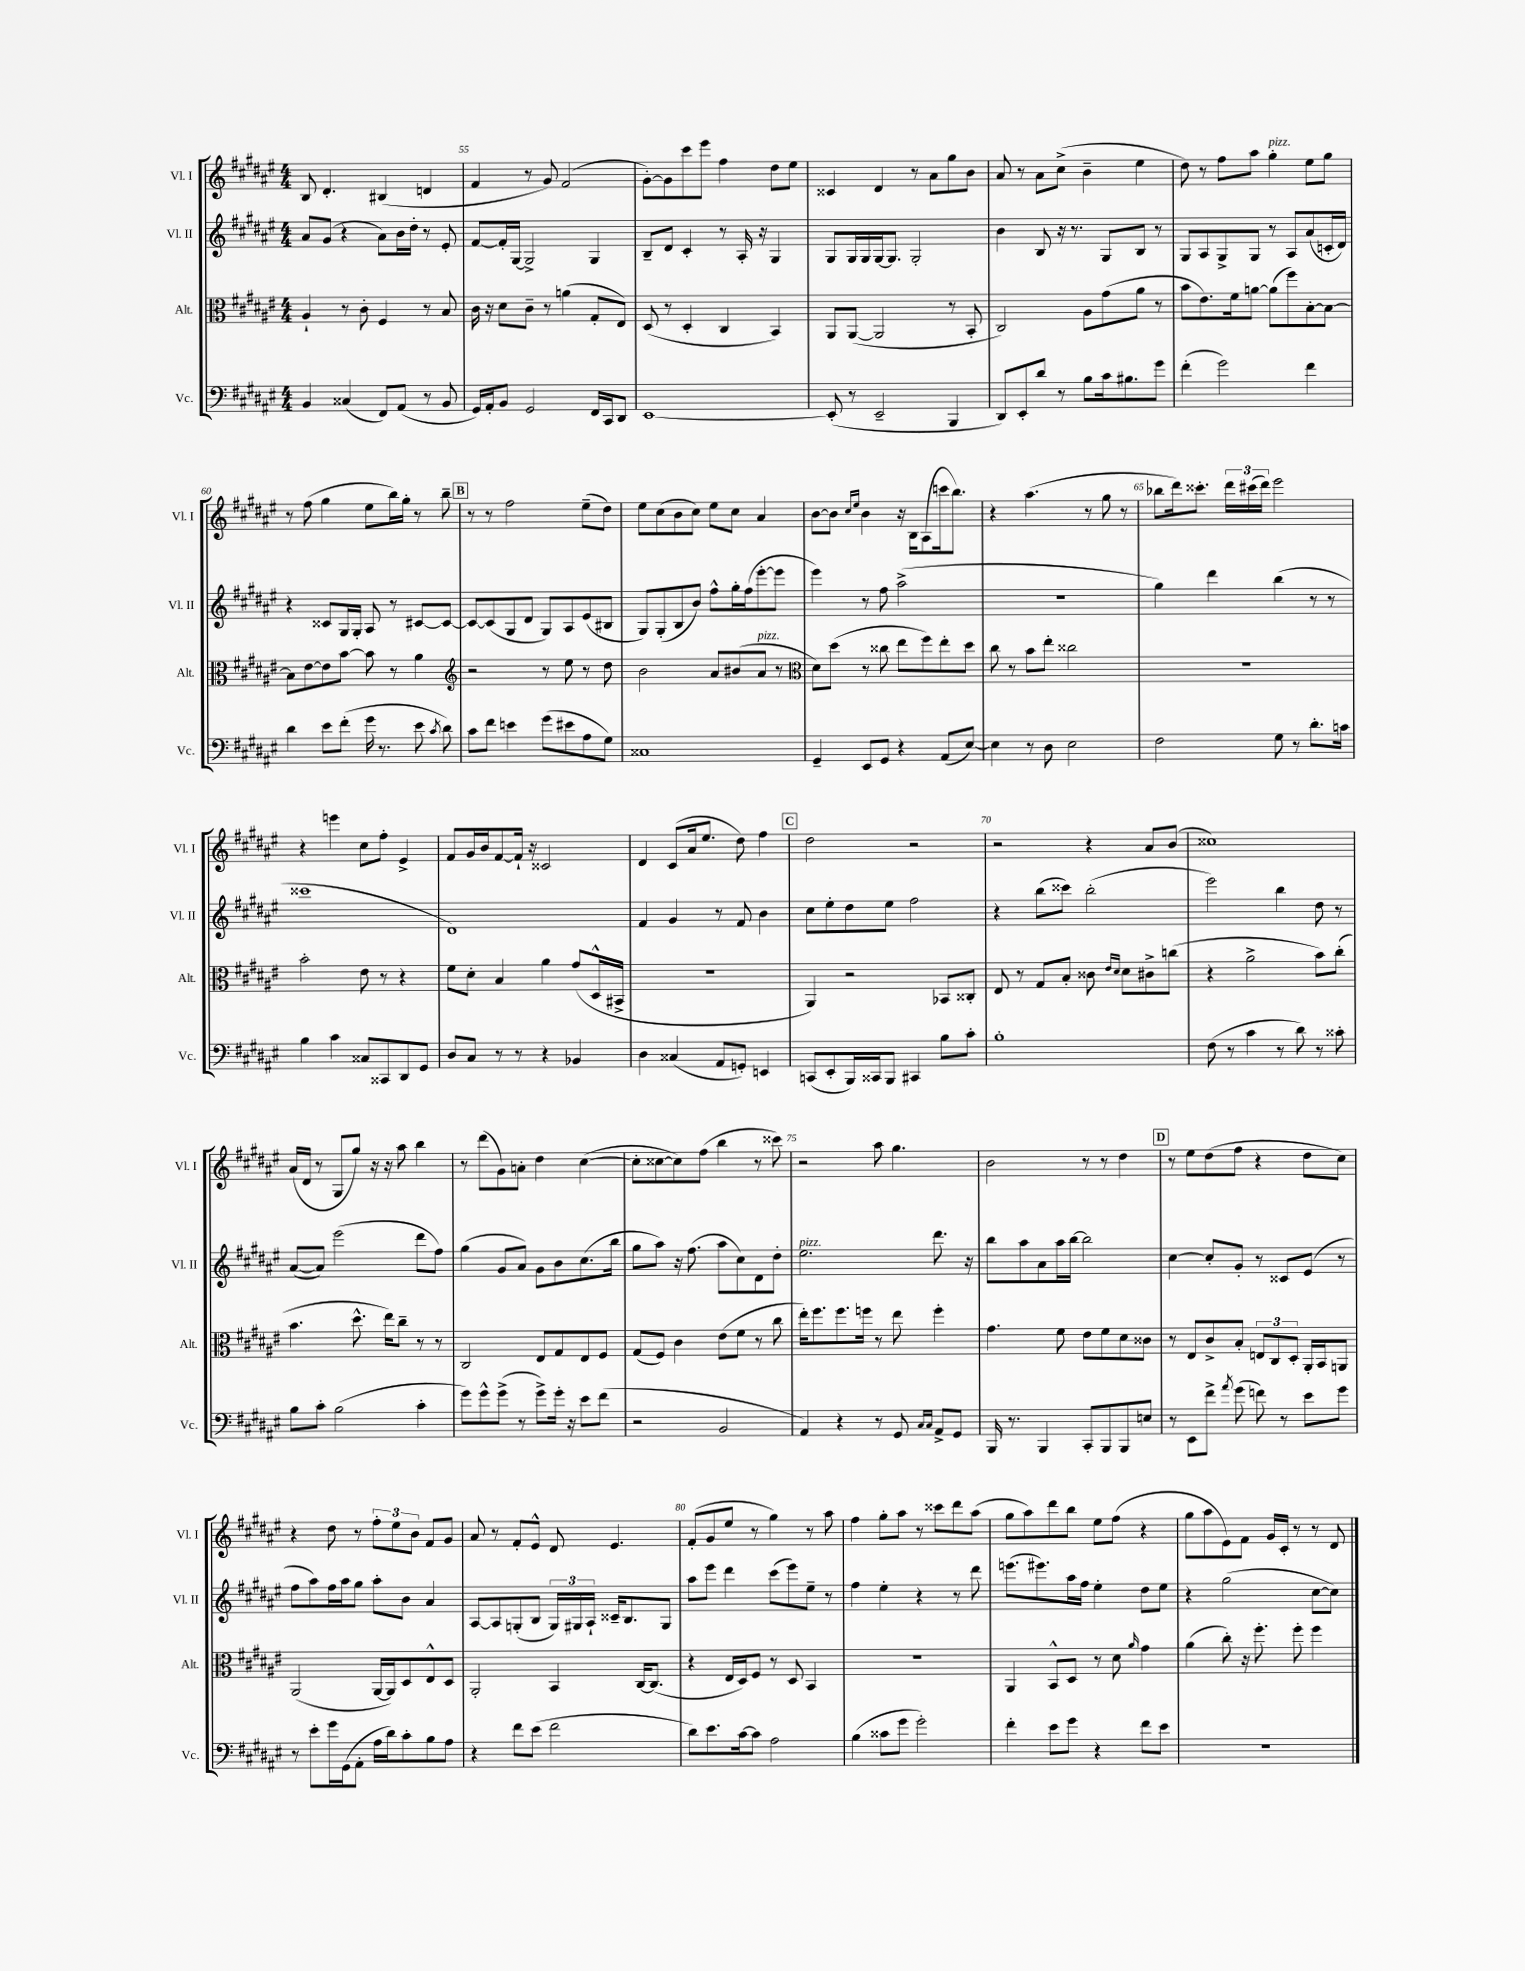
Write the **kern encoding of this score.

**kern	**kern	**kern	**kern
*part4	*part3	*part2	*part1
*staff4	*staff3	*staff2	*staff1
*I"Vc.	*I"Alt.	*I"Vl. II	*I"Vl. I
*I'Vc.	*I'Alt.	*I'Vl. II	*I'Vl. I
*clefF4	*clefC3	*clefG2	*clefG2
*k[f#c#g#d#a#e#]	*k[f#c#g#d#a#e#]	*k[f#c#g#d#a#e#]	*k[f#c#g#d#a#e#]
*M4/4	*M4/4	*M4/4	*M4/4
=54	=54	=54	=54
4BB/	4A#`/	8a#/L	8B/
.	.	(8g#/J	4.d#'/
(4C##X/	8r	4r	.
.	8c#'\	.	.
8FF#/L)	4F#/	8a#\L)	(4B#X/
(8AA#/J	.	16b\L	.
.	.	16dd#'\JJ	.
8r	8r	8r	4dn/
8BB/	8B/	8e#'/	.
=55	=55	=55	=55
16GG#/LL)	16c#\	[8f#/L	4f#/
16AA#'/J	16r	.	.
8BB/J	8d#\L	16f#'/L]	.
.	.	[16G#/JJ	.
2GG#/	8c#~\J	2G#^/]	8r
.	8r	.	8g#/)
.	(4an\	.	(2f#/
16FF#/LL	8G#'/L	4G#/	.
16CC#/J	.	.	.
8DD#/J	8E#/J)	.	.
=56	=56	=56	=56
[1EE#	(8D#/	8B~/L	[8g#'\L)
.	8r	8d#/J	8g#\]
.	4D#'/	4c#'/	8ccc#\
.	.	.	8eee#\J
.	4C#/	8r	4ff#\
.	.	16A#'/	.
.	.	16r	.
.	4BB/)	4G#/	8dd#\L
.	.	.	8ee#\J
=57	=57	=57	=57
(8EE#'/]	8AA#/L	8G#/L	4c##X/
8r	([8AA#/J	16G#/L	.
.	.	16G#/	.
2EE#~/	2AA#/]	[16G#/J	4d#/
.	.	8.G#/J]	.
.	.	2G#'/	8r
.	.	.	8a#\L
4BBB/	8r	.	8gg#\
.	8BB'/	.	8b\J
=58	=58	=58	=58
8DD#/L)	2C#/)	4b\	8a#/
8EE#'/	.	.	8r
8d#/J	.	8B/	8a#\L
8r	.	16r	(8cc#^\J
.	.	8.r	.
8B\L	8A#\L	.	4b~\
16c#\k	(8g#\	8G#/L	.
8.B#X\	.	.	.
.	8a#\J	8B/J	4ee#\
8g#\J	8r	8r	.
=59	=59	=59	=59
(4f#'\	8b\L	8G#/L	8dd#\)
.	8.e#\)	8A#/	8r
2g#\)	.	8G#^/	8ff#\L
.	16f#\k	.	.
.	[8an\J	8G#/J	8aa#\J
!	!	!	!LO:TX:a:i:t=pizz.
.	(8a\L]	8r	4gg#'\
.	8ff#\)	8A#/L	.
4f#\	[8B'\	(8a#/	8ee#\L
.	8B\J_	16cn'/L	8gg#\J
.	.	16d#/JJ)	.
!!LO:LB:g=z
=60	=60	=60	=60
4d#\	8B\L]	4r	8r
.	[8e#\	.	(8ff#\
8e#\L	8e#\]	8c##X/L	4gg#\
(8f#'\J	[8b\J	16G#/L	.
.	.	16G#'/JJ	.
16g#\	8b\]	8A#/	8ee#\L
8.r	.	.	.
.	8r	8r	16bb\L)
.	.	.	16gg#'\JJ
8e#\	4a#\	[8c#X/L	8r
8qc#/	.	.	.
8d#\)	.	8c#/J_	8bb~\
!!LO:REH:place=s1:t=B
=61	=61	=61	=61
*	*clefG2	*	*
8c#\L	2r	8c#/L_	8r
8f#\J	.	(8c#/]	8r
4en\	.	8G#/	2ff#\
.	.	8d#/J	.
(8g#\L	8r	8G#/L)	.
8e#X\	8ee#\	8A#/	.
8A#\	8r	(8e#/	(8ee#~\L
8G#\J)	8dd#\	8B#X/J	8dd#\J)
=62	=62	=62	=62
1C##X	2b\	8G#/L)	8ee#\L
.	.	(8G#'/	(8cc#\
.	.	8B/	8b\
.	.	8b/J)	8cc#\J)
.	8a#/L	8ff#^^\L	8ee#\L
.	(8b#X/	16gg#'\L	8cc#\J
.	.	(16ff#\J	.
!	!LO:TX:a:i:t=pizz.	!	!
.	8a#/J	[8eee#'\	4a#/
.	8r	8eee#\J]	.
=63	=63	=63	=63
*	*clefC3	*	*
4GG#~/	8d#\L)	4eee#\)	[8b\L
.	(8dd#\J	.	8b\J]
.	.	.	16qqcc#/LL
.	.	.	16qqee#/JJ
8EE#/L	8r	8r	4b\
8GG#/J	8cc##X\	8ff#\	.
4r	8ee#\L	(2aa#^\	16r
.	.	.	16B\KL
.	8ff#\)	.	(8A#\
(8AA#/L	8ee#'\	.	16cccn\k
.	.	.	8.bb\J)
[8E#/J)	8dd#\J	.	.
=64	=64	=64	=64
4E#\]	8cc#\	1r	4r
.	8r	.	.
8r	8b\L	.	(4.aa#\
8D#\	8ee#'\J	.	.
2E#\	2cc##X\	.	.
.	.	.	8r
.	.	.	8gg#\
.	.	.	8r
=65	=65	=65	=65
2F#\	1r	4gg#\)	8bb-X\L
.	.	.	16ddd#\k)
.	.	.	8.ccc##X'\J
.	.	4ddd#\	.
.	.	.	24ddd#\LL
.	.	.	(24ccc#X\
.	.	.	24ddd#\JJ)
8G#\	.	(4bb\	2eee#\
8r	.	.	.
8.d#'\L	.	8r	.
.	.	8r	.
16cn\Jk	.	.	.
!!LO:LB:g=z
=66	=66	=66	=66
4B\	2b'\	1ccc##X	4r
4c#\	.	.	4eeen\
8C##X/L	8e#\	.	8cc#\L
8CC##X/	8r	.	8ff#'\J
8DD#/	4r	.	4e#^/
8GG#/J	.	.	.
=67	=67	=67	=67
8D#/L	8f#\L	1d#)	8f#/L
8C#/J	8d#'\J	.	16g#/L
.	.	.	16b/J
8r	4B/	.	[8f#/
8r	.	.	16f#`/Jk]
.	.	.	16r
4r	4a#\	.	2c##X/
4BB-X/	(8g#/L	.	.
.	16D#^^/L	.	.
.	16BB#X^/JJ	.	.
=68	=68	=68	=68
4D#\	1r	4f#/	4d#/
(4C##X/	.	4g#/	(8c#/L
.	.	.	16a#/k
.	.	.	8.ee#/J
8AA#/L	.	8r	.
8GGn'/J)	.	8f#/	8dd#\)
4EEn/	.	4b\	4ff#\
!!LO:REH:place=s1:t=C
=69	=69	=69	=69
(8CCn/L	4AA#/)	8cc#\L	2dd#\
8EE#'/	.	8ee#'\	.
16BBB/L)	2r	8dd#\	.
16CC##X/J	.	.	.
8BBB/J	.	8ee#\J	.
4CC#X/	.	2ff#\	2r
8B\L	8BB-X/L	.	.
8c#'\J	8C##X'/J	.	.
=70	=70	=70	=70
1B'	8E#/	4r	2r
.	8r	.	.
.	8G#/L	(8bb\L	.
.	8B'/J	8ccc##X\J)	.
.	8c##X\	(2bb'\	4r
.	16qqe#/LL	.	.
.	16qqd#/JJ	.	.
.	8d#\L	.	.
.	8c#X^\	.	8a#/L
.	(8ccn\J	.	(8b/J
=71	=71	=71	=71
(8F#\	4r	2eee#\)	1cc##X)
8r	.	.	.
4c#\	2a#^\	.	.
8r	.	4bb\	.
8d#\)	.	.	.
8r	8b\L)	8dd#\	.
8c##X'\	(8cc#'\J	8r	.
!!LO:LB:g=z
=72	=72	=72	=72
8B\L	4.b\	([8a#/L	(16a#/LL
.	.	.	16d#/JJ
8c#'\J	.	8a#/J])	8r
(2B\	.	(2eee#\	8G#/L
.	8.dd#^^\	.	8gg#/J)
.	.	.	16r
.	16ee#\KL)	.	16r
.	8cc#~\J	.	8aa#\
4c#'\	8r	8ddd#\L	4bb\
.	8r	8ff#\J)	.
=73	=73	=73	=73
8g#\L)	2C#/	(4gg#\	8r
8g#^^\	.	.	(8ddd#\L
(8g#^\J	.	8g#/L	8g#\)
8r	.	8a#/J)	8an'\J
8g#^\L)	8E#/L	8g#\L	4dd#\
16g#'\Jk	8G#/	8b\	.
16r	.	.	.
8e#\L	8E#/	(8.cc#\	([4cc#\
(8f#\J	8F#/J	.	.
.	.	16bb\Jk	.
=74	=74	=74	=74
2r	(8G#/L	8gg#\L	8cc#'\L]
.	8F#/J)	8aa#\J)	[8cc##X\
.	4c#\	16r	8cc##\])
.	.	(8.ff#\	.
.	.	.	(8ff#\J
2BB/	(8e#\L	8aa#\L	4bb\
.	8f#\J	8cc#\)	.
.	8r	8d#\	8r
.	8cc#\	8dd#'\J	8ccc##X\)
=75	=75	=75	=75
!	!	!LO:TX:a:i:t=pizz.	!
4AA#/)	16ee#'\KL)	2.ee#\	2r
.	8.ff#\	.	.
4r	8.ff#\	.	.
.	16ffn\Jk	.	.
8r	8r	.	8aa#\
8GG#/	8ee#\	.	4.gg#\
16qqC#/LL	.	.	.
16qqC#/JJ	.	.	.
8AA#^/L	4ff'\	8.ddd#\	.
8GG#/J	.	.	.
.	.	16r	.
=76	=76	=76	=76
16BBB/	4.g#\	8bb\L	2b\
8.r	.	.	.
.	.	8aa#\	.
4BBB/	.	8a#\	.
.	8f#\	16aa#\L	.
.	.	[16bb\JJ	.
8CC#'/L	8e#\L	2bb\]	8r
8BBB/	8f#\	.	8r
8BBB/	8d#\	.	4dd#\
8En/J	8c##X\J	.	.
!!LO:REH:place=s1:t=D
=77	=77	=77	=77
8r	8r	[4cc#\	8r
8EE#\L	8E#/L	.	8ee#\L
8f#^\J	8c#^/	8cc#'/L]	(8dd#\
8qa#/	.	.	.
(8g#\	8B'/J	8g#'/J	8ff#\J
8fn\)	12En/L	8r	4r
.	12C#/	.	.
8r	.	8c##X/L	.
.	12D#'/J	.	.
8e#\L	16AA#'/LL	(8e#/J	8dd#\L
.	16BB/J	.	.
8g#\J	8AAn/J	8r	8cc#\J)
!!LO:LB:g=z
=78	=78	=78	=78
8r	(2AA#/	8ff#\L	4r
8e#'\L	.	8aa#\)	.
16g#\L	.	16ff#\L	8dd#\
(16GG#\J	.	16aa#\J	.
8AA#'\J	.	8gg#\J	8r
16A#\LL	[16AA#/LL	8aa#'\L	12ff#'\L
16d#\J)	16AA#/J])	.	.
.	.	.	12ee#\
8c#'\	8D#/	8b\J	.
.	.	.	12b\J
8B\	8E#^^/	4a#/	8f#/L
8A#\J	8D#/J	.	8g#/J
=79	=79	=79	=79
4r	2AA#'/	[8A#/L	8a#/
.	.	8A#/]	8r
8f#\L	.	(8Gn'/	8f#'/L
(8e#\J	.	8B/J	8e#^^/J
2f#\	4BB/	24G/LL)	8d#/
.	.	24G#X/	.
.	.	24A#`/JJ	.
.	.	16c##X~/KL	4.e#/
.	.	8.B/	.
.	[16C#/KL	.	.
.	(8.C#/J]	.	.
.	.	8G#/J	.
=80	=80	=80	=80
8d#\L)	4r	8aa#\L	(8f#'/L
8.e#\	.	8eee#\J	8g#/
.	16E#/LL	4ddd#\	8ee#/J
[16c#\k	16D#/J)	.	.
8c#\J]	8F#/J	.	8r
2A#\	8r	(8ccc#\L	4gg#\)
.	8D#/	8eee#\)	.
.	4BB/	8ee#~\J	8r
.	.	8r	8aa#\
=81	=81	=81	=81
(4B\	1r	4ff#\	4ff#\
8c##X\L	.	4ee#'\	8gg#'\L
8g#\J	.	.	8aa#\J
2g#'\)	.	4r	8r
.	.	.	8ccc##X\L
.	.	8r	8ddd#\
.	.	8ddd#\	(8aa#\J
=82	=82	=82	=82
4f#'\	4AA#/	(8.eeen\L	8gg#\L
.	.	.	8aa#\)
.	.	8.eee#X\)	.
8e#\L	8BB^^/L	.	8ddd#\
8g#\J	8D#/J	16aa#\L	8bb\J
.	.	16ff#\JJ	.
4r	8r	4ee#'\	8ee#\L
.	8d#\	.	(8ff#\J
.	16qqa#/	.	.
8f#\L	4g#\	8dd#\L	4r
8e#\J	.	8ee#\J	.
=83	=83	=83	=83
1r	(4a#\	4r	8gg#\L
.	.	.	8aa#\
.	8cc#'\)	(2gg#\	8e#\)
.	16r	.	8f#\J
.	8.ff#'\	.	.
.	.	.	16g#/LL
.	.	.	16c#'/JJ
.	8ff#'\	.	8r
.	4ff#\	[8cc#\L	8r
.	.	8cc#\J])	8d#/
==	==	==	==
*-	*-	*-	*-
